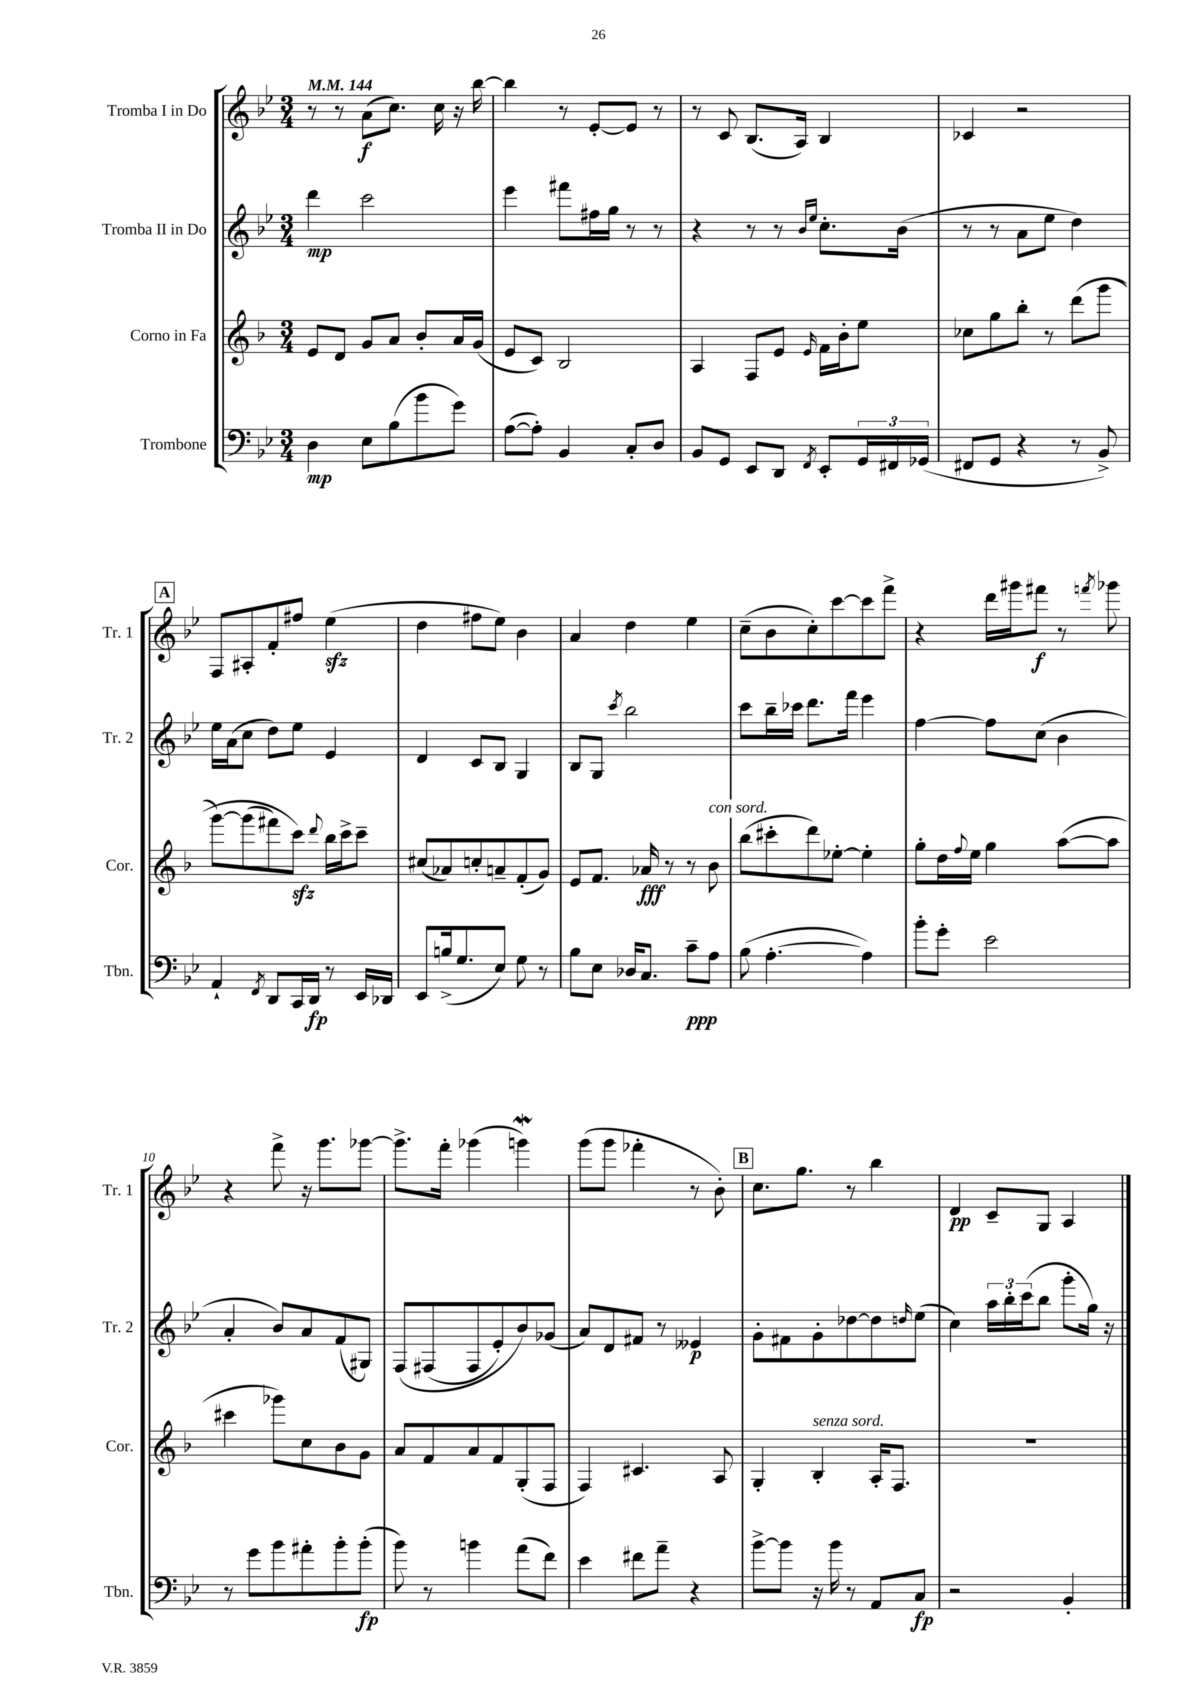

**kern	**kern	**kern	**kern
*staff4	*staff3	*staff2	*staff1
*clefF4	*clefG2	*clefG2	*clefG2
*k[b-e-]	*k[b-]	*k[b-e-]	*k[b-e-]
*M3/4	*M3/4	*M3/4	*M3/4
*MM144	*MM144	*MM144	*MM144
4D	8e	4ddd	8r
.	8d	.	8r
8E-	8g	2ccc	(8a
(8B-	8a	.	8.cc)
8b-	8b-'	.	.
.	.	.	16cc
8g)	16a	.	16r
.	(16g	.	[16bb-
=	=	=	=
([8A	8e	4eee-	4bb-]
8A'])	8c)	.	.
4BB-	2B-	8fff#	8r
.	.	16ff#	[8e-'
.	.	16gg	.
8C'	.	8r	8e-]
8D	.	8r	8r
=	=	=	=
8BB-	4A	4r	8r
8GG	.	.	8c
8EE-	8F	8r	(8.B-
8DD	8e	8r	.
.	.	.	16A)
.	.	16qqb-	.
8qFF	16qqe	16qqee-	.
8EE-'	16f	8.cc'	4B-
.	16b-'	.	.
24GG	8ee	.	.
24FF#	.	.	.
.	.	(16b-	.
(24GG-	.	.	.
=	=	=	=
8FF#	8cc-	8r	4c-
8GG	8gg	8r	.
4r	8bb-'	8a	2r
.	8r	8ee-	.
8r	(8ddd	4dd)	.
8BB-^)	&(8ggg	.	.
=	=	=	=
4AA`	[8ggg)	16ee-	8F
.	.	(16a	.
.	(8ggg]	8cc	8A#'
8qFF	.	.	.
8DD	8fff#)	8dd)	8f'
16CC	8ccc&)	8ee-	8ff#
16DD	.	.	.
.	8qqddd	.	.
8r	16bb-	4e-	(4ee-
.	16ccc^	.	.
16EE-	8ccc~	.	.
16DD-	.	.	.
=	=	=	=
8EE-	(8cc#	4d	4dd
(16B^	8a-)	.	.
8.G	.	.	.
.	8cc'	8c	8ff#
8E-)	8a~	8B-	8ee-)
8G	(8f'	4G	4b-
8r	8g)	.	.
=	=	=	=
8B-	8e	8B-	4a
8E-	8.f	8G	.
.	.	8qccc	.
16D-	.	2bb-	4dd
8.C	16a-	.	.
.	8r	.	.
8c~	8r	.	4ee-
8A	8b-	.	.
=	=	=	=
(8B-	(8bb-	8ccc	(8cc~
[4.A'	8ccc#'	16bb-~	8b-
.	.	16ccc-	.
.	8ddd)	8.ddd	8cc')
.	[8ee-'	.	[8ccc
.	.	16fff	.
4A])	4ee-']	4eee-	8ccc]
.	.	.	8fff^
=	=	=	=
8b-'	8gg'	[4ff	4r
8g'	16dd	.	.
.	8qqff	.	.
.	16ee	.	.
2e-	4gg	8ff]	16ddd
.	.	.	16ggg#
.	.	(8cc	8fff#
.	([8aa	4b-	8r
.	.	.	8qfff
.	8aa]	.	8ggg-
=	=	=	=
8r	4ccc#	4a'	4r
8g	.	.	.
8b-	8ggg-)	8b-)	8fff^
8a#'	8cc	8a	16r
.	.	.	8.ggg
8b-'	8b-	(8f	.
(8b-'	8g	8G#)	[8ggg-
=	=	=	=
8b-)	8a	&(8F	8.ggg-^]
8r	8f	(8F#	.
.	.	.	16fff'
4b	8a	8F#	(4ggg-
.	8f	8e-')	.
(8a	(8G'	8b-&)	4ggg)
8f)	8F	(8g-	.
=	=	=	=
4e-	4F)	8a)	(8ggg
.	.	8d	8ggg
8f#	4.c#	8f#	4fff-'
8a~	.	8r	.
4r	.	4e--	8r
.	8A	.	8b-')
=	=	=	=
[8b-^	4G'	8g'	8.cc
8b-]	.	8f#	.
.	.	.	8.gg
16r	4B-'	8g'	.
16b-	.	.	.
8r	.	[8dd-	8r
8AA	16A'	8dd-]	4bb-
.	8.F	.	.
.	.	16qqdd	.
8C	.	(8ee-	.
=	=	=	=
2r	2.r	4cc)	4d
.	.	24aa	8c~
.	.	24bb-'	.
.	.	(24ccc	.
.	.	8bb-	8G
4BB-'	.	8ggg'	4A
.	.	16gg)	.
.	.	16r	.
==	==	==	==
*-	*-	*-	*-
